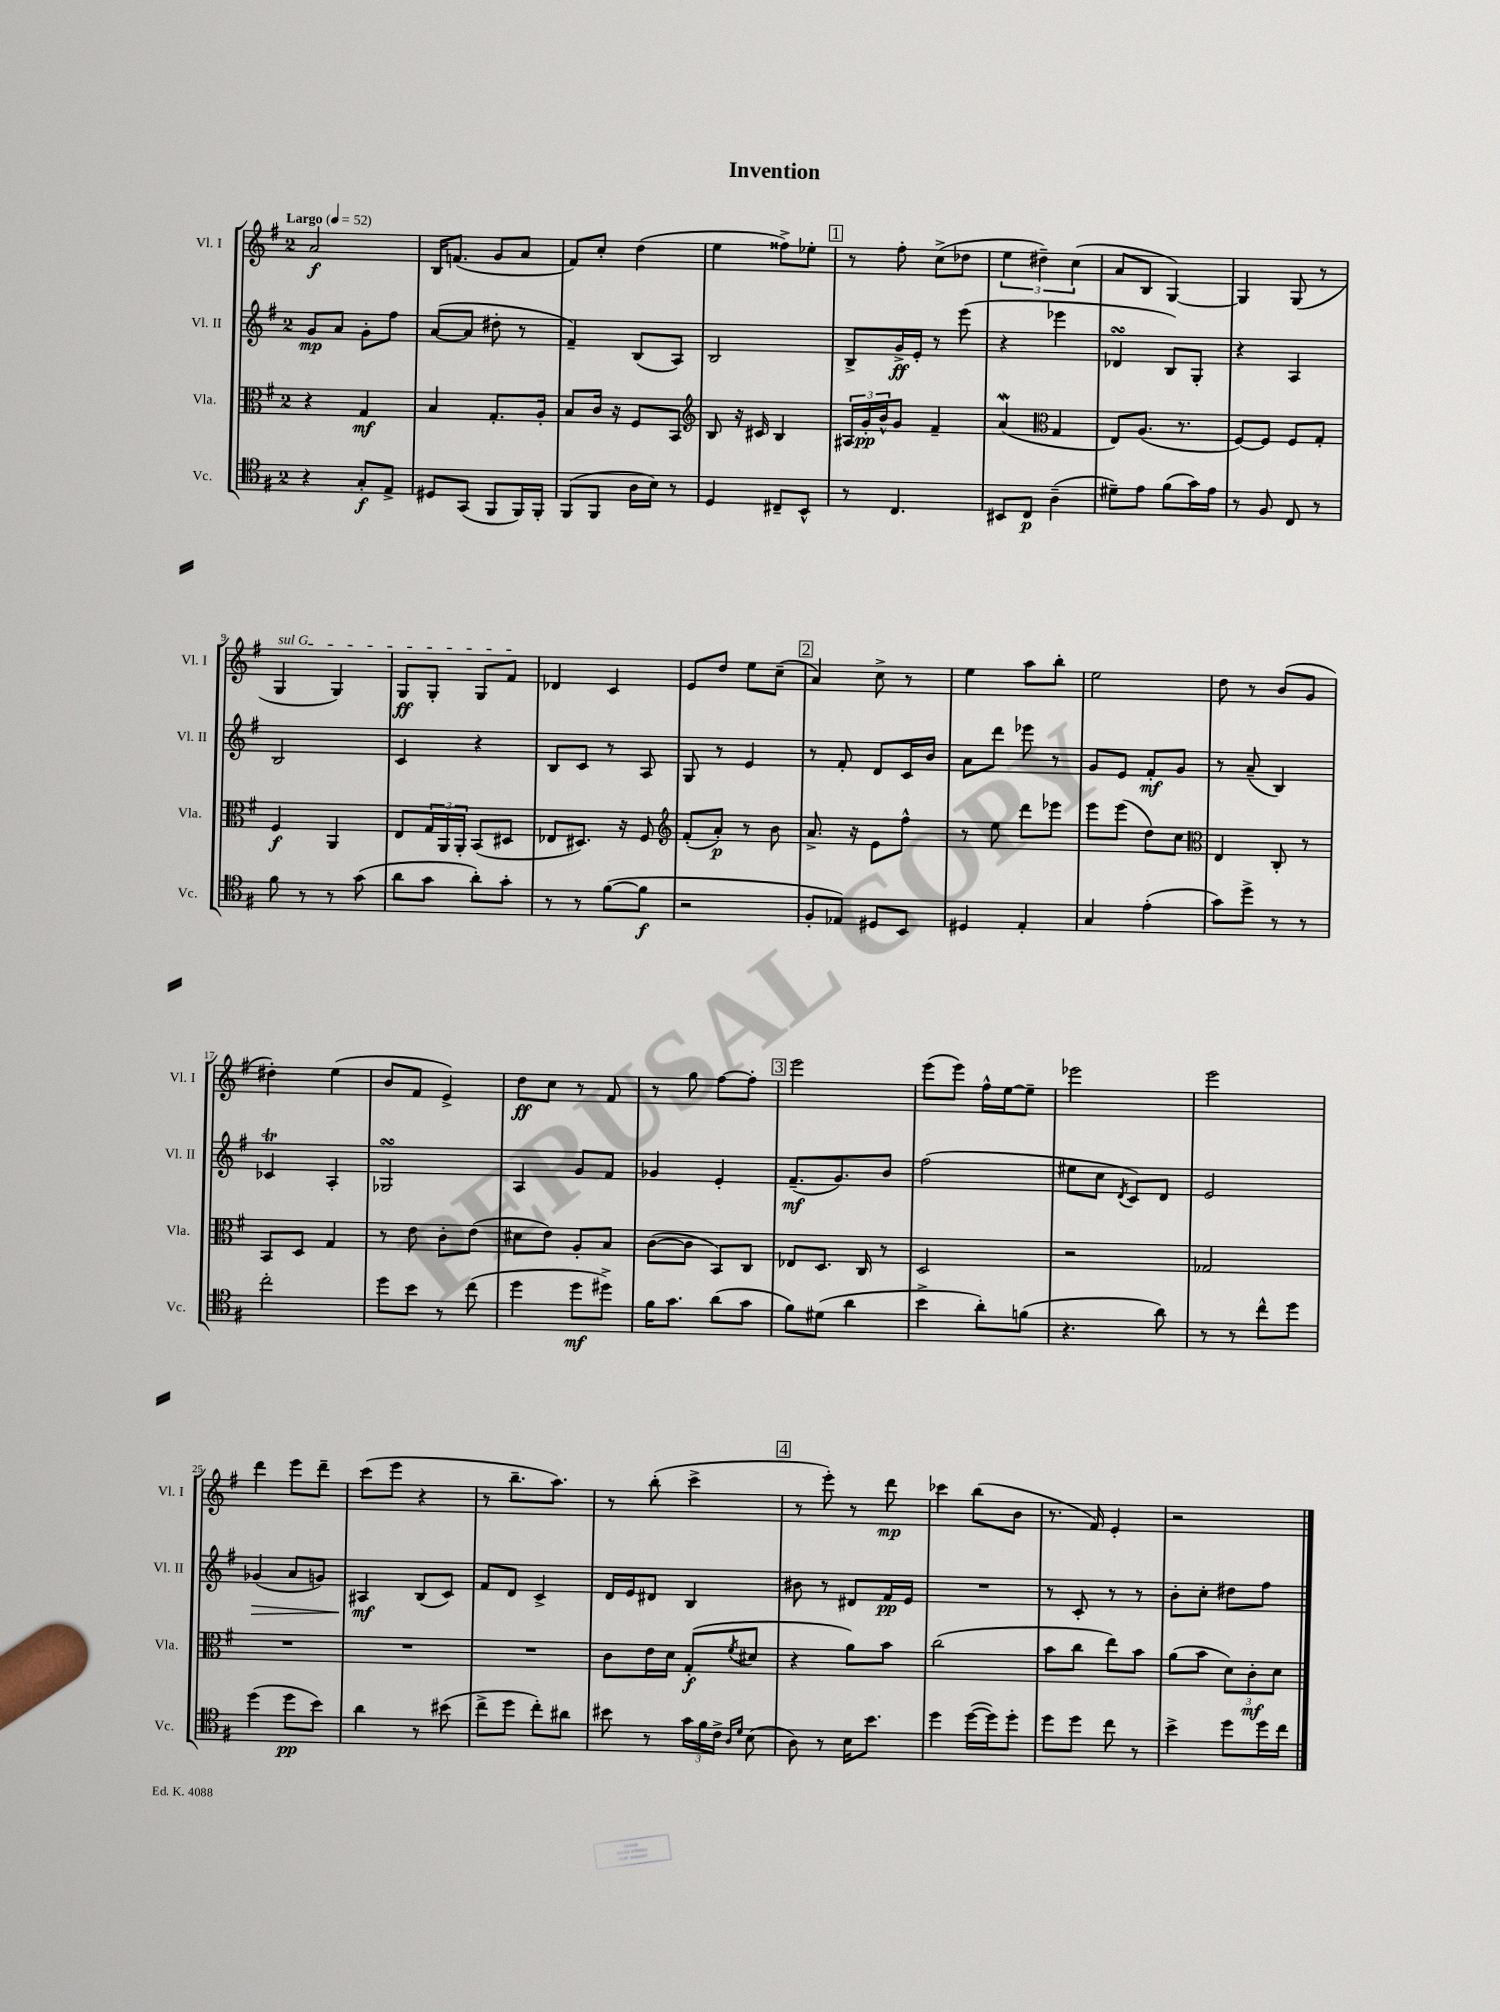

**kern	**dynam	**kern	**dynam	**kern	**dynam	**kern	**dynam
*part4	*part4	*part3	*part3	*part2	*part2	*part1	*part1
*staff4	*staff4	*staff3	*staff3	*staff2	*staff2	*staff1	*staff1
*I"Vc.	*	*I"Vla.	*	*I"Vl. II	*	*I"Vl. I	*
*I'Vc.	*	*I'Vla.	*	*I'Vl. II	*	*I'Vl. I	*
*clefC4	*	*clefC3	*	*clefG2	*	*clefG2	*
*k[f#]	*	*k[f#]	*	*k[f#]	*	*k[f#]	*
*M2/4	*	*M2/4	*	*M2/4	*	*M2/4	*
*MM52	*	*MM52	*	*MM52	*	*MM52	*
=1	=1	=1	=1	=1	=1	=1	=1
!	!	!	!	!	!	!LO:TX:a:B:t=Largo	!
4r	.	4r	.	8g/L	mp	2a/	f
.	.	.	.	8a/J	.	.	.
8G'/L	f	4G/	mf	8g'\L	.	.	.
8E^/J	.	.	.	8ff#\J	.	.	.
=2	=2	=2	=2	=2	=2	=2	=2
8D#X/L	.	4B/	.	([8a/L	.	16B/KL	.
.	.	.	.	.	.	(8.fn/J	.
(8GG/J	.	.	.	8a/J]	.	.	.
8FF#/L	.	8.G'/L	.	8dd#X'\	.	8g/L	.
16FF#/L)	.	.	.	8r	.	8a/J	.
16FF#'/JJ	.	16A'/Jk	.	.	.	.	.
=3	=3	=3	=3	=3	=3	=3	=3
(8FF#/L	.	8B/L	.	4f#~/)	.	8f#/L)	.
8FF#/J	.	16c/Jk	.	.	.	8cc'/J	.
.	.	16r	.	.	.	.	.
16A\LL	.	8F#/L	.	(8B/L	.	(4dd\	.
16B\JJ)	.	.	.	.	.	.	.
8r	.	8BB/J	.	8A/J)	.	.	.
=4	=4	=4	=4	=4	=4	=4	=4
*	*	*clefG2	*	*	*	*	*
4D/	.	8B/	.	2B/	.	4ee\	.
.	.	16r	.	.	.	.	.
.	.	16c#X/	.	.	.	.	.
8C#X~/L	.	4B/	.	.	.	8ff##X^\L)	.
8BB^^/J	.	.	.	.	.	8ee-X'\J	.
!!LO:REH:place=s1:t=1
=5	=5	=5	=5	=5	=5	=5	=5
8r	.	24A#X/LL	.	8B^/L	.	8r	.
.	.	24g'/	pp	.	.	.	.
.	.	24b^^/J	.	.	.	.	.
4.C/	.	8g/J	.	16g^/L	ff	8ff#'\	.
.	.	.	.	16e'/JJ	.	.	.
.	.	4f#~/	.	8r	.	(8cc^\L	.
.	.	.	.	(8eee\	.	8dd-X\J	.
=6	=6	=6	=6	=6	=6	=6	=6
8BB#X/L	.	(4aW/	.	4r	.	6ee\	.
8C/J	p	.	.	.	.	.	.
.	.	.	.	.	.	6dd#X~\)	.
*	*	*clefC3	*	*	*	*	*
(4A~\	.	4G/	.	4eee-X\	.	.	.
.	.	.	.	.	.	(6cc\	.
=7	=7	=7	=7	=7	=7	=7	=7
8d#X~\L)	.	8E/L)	.	4d-XsSSs/	.	8a/L	.
8e\J	.	(8.A/J	.	.	.	8B/J	.
(8f#\L	.	.	.	8B/L)	.	[4G/)	.
.	.	8.r	.	.	.	.	.
16g\L)	.	.	.	8G'/J	.	.	.
16e\JJ	.	.	.	.	.	.	.
=8	=8	=8	=8	=8	=8	=8	=8
8r	.	[8F#/L)	.	4r	.	4G/]	.
8F#/	.	8F#/J]	.	.	.	.	.
8C/	.	8F#/L	.	4A/	.	(8G/	.
8r	.	8G'/J	.	.	.	8r	.
!!LO:LB:g=z
=9	=9	=9	=9	=9	=9	=9	=9
!	!	!	!	!	!	!LO:TX:a:i:t=sul G	!
8f#\	.	4F#/	f	2B/	.	4G/	.
8r	.	.	.	.	.	.	.
8r	.	4AA/	.	.	.	4G/)	.
(8g\	.	.	.	.	.	.	.
=10	=10	=10	=10	=10	=10	=10	=10
8a\L	.	8E/L	.	4c/	.	8G/L	ff
8g\J	.	24G/L	.	.	.	8G'/J	.
.	.	24AA/	.	.	.	.	.
.	.	24AA'/JJ	.	.	.	.	.
8a'\L)	.	(8BB/L	.	4r	.	8G/L	.
8g'\J	.	8D#X/J	.	.	.	8f#/J	.
=11	=11	=11	=11	=11	=11	=11	=11
8r	.	8E-X/L	.	8B/L	.	4d-X/	.
8r	.	8.D#X/J)	.	8c/J	.	.	.
([8f#\L	.	.	.	8r	.	4c/	.
.	.	16r	.	.	.	.	.
8f#\J]	f	8F#/	.	8A/	.	.	.
=12	=12	=12	=12	=12	=12	=12	=12
*	*	*clefG2	*	*	*	*	*
2r	.	(8f#'/L	.	8G/	.	8e/L	.
.	.	8a'/J)	p	8r	.	8dd/J	.
.	.	8r	.	4e/	.	8ee\L	.
.	.	8b\	.	.	.	(8cc~\J	.
!!LO:REH:place=s1:t=2
=13	=13	=13	=13	=13	=13	=13	=13
8F#'/L	.	8.a^/	.	8r	.	4a/)	.
8E-X/J)	.	.	.	8f#'/	.	.	.
.	.	16r	.	.	.	.	.
8D#X/L	.	8e\L	.	8d/L	.	8cc^\	.
8BB/J	.	8ff#^^\J	.	16c/L	.	8r	.
.	.	.	.	16b/JJ	.	.	.
=14	=14	=14	=14	=14	=14	=14	=14
4D#X/	.	8r	.	8a\L	.	4ee\	.
.	.	8ee\	.	8ddd\J	.	.	.
4E'/	.	8ddd\L	.	8eee-X\	.	8aa\L	.
.	.	8eee-X\J	.	8r	.	8bb'\J	.
=15	=15	=15	=15	=15	=15	=15	=15
4G/	.	8eee\L	.	8g/L	.	2ee\	.
.	.	(8eee\J	.	8e/J	.	.	.
(4e'\	.	8dd\L)	.	8f#'/L	mf	.	.
.	.	8cc\J	.	8g/J	.	.	.
=16	=16	=16	=16	=16	=16	=16	=16
*	*	*clefC3	*	*	*	*	*
8g\L)	.	4E/	.	8r	.	8dd\	.
8dd^\J	.	.	.	(8a~/	.	8r	.
8r	.	8C'/	.	4B/)	.	(8b/L	.
8r	.	8r	.	.	.	8g/J	.
!!LO:LB:g=z
=17	=17	=17	=17	=17	=17	=17	=17
2cc'\	.	8BB/L	.	4c-XT/	.	4dd#X'\)	.
.	.	8D/J	.	.	.	.	.
.	.	4G/	.	4A'/	.	(4ee\	.
=18	=18	=18	=18	=18	=18	=18	=18
8dd\L	.	8r	.	2G-XsSSs/	.	8b/L	.
8b\J	.	8e\	.	.	.	8f#/J	.
8r	.	8c'\L	.	.	.	4e^/)	.
(8cc\	.	(8e\J	.	.	.	.	.
=19	=19	=19	=19	=19	=19	=19	=19
4dd\	.	8d#X\L	.	4A/	.	8dd\L	ff
.	.	8e\J)	.	.	.	8cc\J	.
8dd\L	mf	8A'/L	.	8g/L	.	8r	.
8dd#X^\J)	.	8B/J	.	8f#/J	.	8f#/	.
=20	=20	=20	=20	=20	=20	=20	=20
16f#\KL	.	([8c\L	.	4g-X/	.	8r	.
8.g\J	.	.	.	.	.	.	.
.	.	8c\J]	.	.	.	8gg\	.
(8a\L	.	8BB/L)	.	4e'/	.	[8ff#\L	.
8g\J	.	8C/J	.	.	.	8ff#'\J]	.
!!LO:REH:place=s1:t=3
=21	=21	=21	=21	=21	=21	=21	=21
8f#\L)	.	8E-X/L	.	(8.f#~/L	mf	2eee\	.
(8d#X\J	.	8.D/J	.	.	.	.	.
.	.	.	.	8.g/)	.	.	.
4a\	.	.	.	.	.	.	.
.	.	16C/	.	.	.	.	.
.	.	8r	.	8b/J	.	.	.
=22	=22	=22	=22	=22	=22	=22	=22
4b^\	.	2D/	.	(2ff#\	.	(8eee\L	.
.	.	.	.	.	.	8eee\J)	.
8a'\L)	.	.	.	.	.	16ff#^^\LL	.
.	.	.	.	.	.	[16ee\J	.
(8fn\J	.	.	.	.	.	8ee~\J]	.
=23	=23	=23	=23	=23	=23	=23	=23
4.r	.	2r	.	8ee#X\L	.	2eee-X\	.
.	.	.	.	8cc\J	.	.	.
.	.	.	.	8qd/	.	.	.
.	.	.	.	8c/L)	.	.	.
8a\)	.	.	.	8d/J	.	.	.
=24	=24	=24	=24	=24	=24	=24	=24
8r	.	2G-X/	.	2e/	.	2eee\	.
8r	.	.	.	.	.	.	.
8cc^^\L	.	.	.	.	.	.	.
8dd\J	.	.	.	.	.	.	.
!!LO:LB:g=z
=25	=25	=25	=25	=25	=25	=25	=25
!	!	!	!	!	!LO:HP:b	!	!
(4dd\	.	2r	.	(4g-X/	>	4ddd\	.
8dd\L	pp	.	.	8a/L	.	8eee\L	.
8b\J)	.	.	.	8gn/J)	.	8ddd~\J	.
=26	=26	=26	=26	=26	=26	=26	=26
4a\	.	2r	.	4A#X/	mf	(8ccc\L	.
.	.	.	.	.	.	8eee\J	.
8r	.	.	.	(8B/L	]	4r	.
(8b#X\	.	.	.	8c/J)	.	.	.
=27	=27	=27	=27	=27	=27	=27	=27
8cc^\L	.	2r	.	8f#/L	.	8r	.
8dd\J	.	.	.	8d/J	.	8.bb~\L	.
8cc'\L)	.	.	.	4c^/	.	.	.
.	.	.	.	.	.	8.aa\J)	.
8a#X\J	.	.	.	.	.	.	.
=28	=28	=28	=28	=28	=28	=28	=28
8b#X\	.	8c\L	.	16d/LL	.	8r	.
.	.	.	.	16e/J	.	.	.
8r	.	16e\L	.	8d#X/J	.	(8bb'\	.
.	.	16d\JJ	.	.	.	.	.
24g\LL	.	(8G'/L	f	4B/	.	4ccc^\	.
24f#\	.	.	.	.	.	.	.
24c^\JJ	.	.	.	.	.	.	.
16qqA/LL	.	.	.	.	.	.	.
16qqd/JJ	.	8qf#/	.	.	.	.	.
(8B\	.	8d#X/J	.	.	.	.	.
!!LO:REH:place=s1:t=4
=29	=29	=29	=29	=29	=29	=29	=29
8A\)	.	4r	.	8b#X\	.	8r	.
8r	.	.	.	8r	.	8eee'\)	.
16B\KL	.	8a\L)	.	8d#X/L	.	8r	.
8.b\J	.	.	.	.	.	.	.
.	.	8b\J	.	16f#/L	pp	8ddd\	mp
.	.	.	.	16e/JJ	.	.	.
=30	=30	=30	=30	=30	=30	=30	=30
4dd\	.	(2cc\	.	2r	.	4ccc-X\	.
([16dd\LL	.	.	.	.	.	(8bb\L	.
16dd\J])	.	.	.	.	.	.	.
8dd'\J	.	.	.	.	.	8b\J	.
=31	=31	=31	=31	=31	=31	=31	=31
8dd\L	.	8b\L	.	8r	.	8.r	.
8dd\J	.	8cc\J	.	8c'/	.	.	.
.	.	.	.	.	.	16f#/)	.
8cc\	.	8ee\L)	.	8r	.	4e'/	.
8r	.	8b\J	.	8r	.	.	.
=32	=32	=32	=32	=32	=32	=32	=32
4b^\	.	(8a\L	.	8b'\L	.	2r	.
.	.	8b\J	.	8cc'\J	.	.	.
8dd\L	.	12d\L)	.	8dd#X\L	.	.	.
.	.	12c'\	mf	.	.	.	.
16dd\L	.	.	.	8ff#\J	.	.	.
.	.	12d\J	.	.	.	.	.
16cc\JJ	.	.	.	.	.	.	.
==	==	==	==	==	==	==	==
*-	*-	*-	*-	*-	*-	*-	*-
